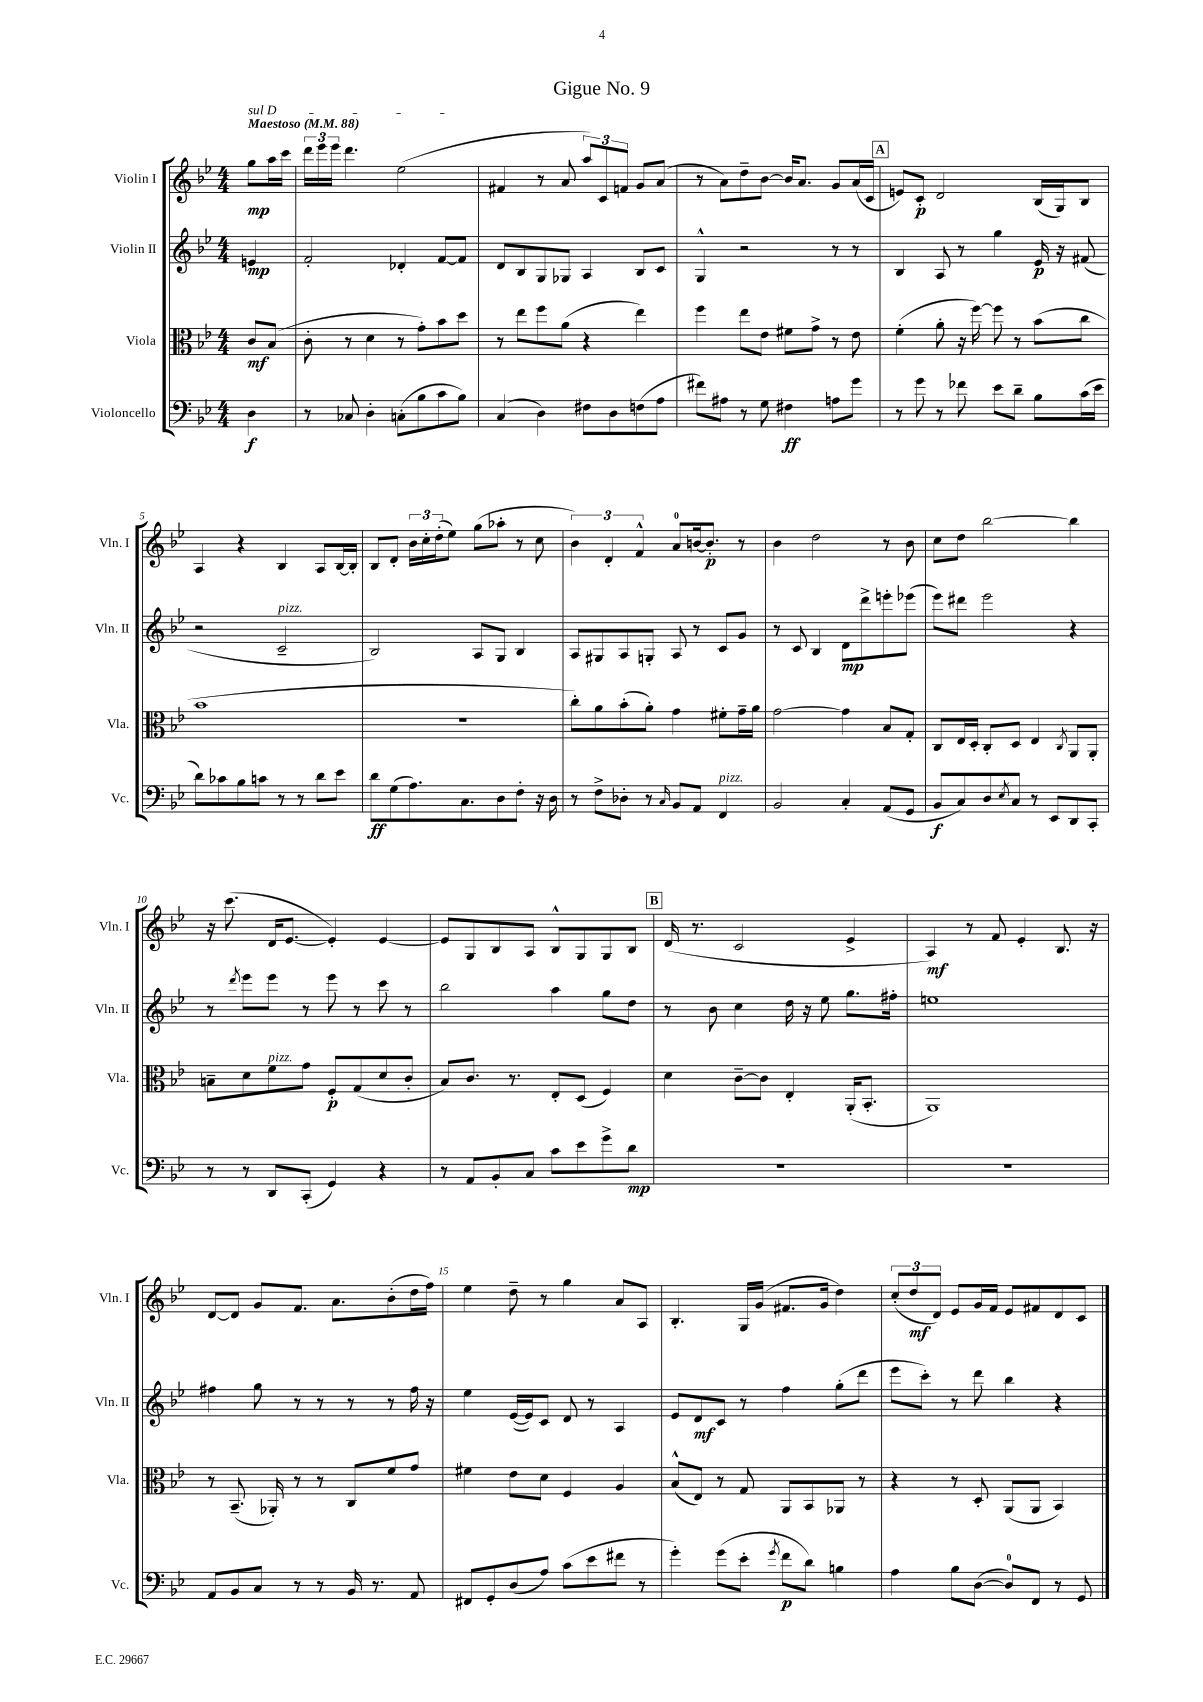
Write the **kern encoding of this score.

**kern	**kern	**kern	**kern
*staff4	*staff3	*staff2	*staff1
*clefF4	*clefC3	*clefG2	*clefG2
*k[b-e-]	*k[b-e-]	*k[b-e-]	*k[b-e-]
*M4/4	*M4/4	*M4/4	*M4/4
*MM88	*MM88	*MM88	*MM88
4D\	8c/L	4e/	8gg\L
.	(8B-/J	.	16aa\L
.	.	.	16ccc\JJ
=	=	=	=
8r	8c'\	2f'/	24ddd\LL
.	.	.	24eee-\
.	.	.	24eee-\JJ
8C-/	8r	.	4.ddd\
4D'\	4d\	.	.
(8C'\L	8r	4d-'/	(2ee-\
8B-\	8g'\L)	.	.
8c\	8b-\	[8f/L	.
8B-\J)	8dd\J	8f/]J	.
=	=	=	=
(4C/	8r	8d/L	4f#/
.	8ee-\L	8B-/	.
4D\)	8ff\	8G/	8r
.	(8a\J	8G-/J	8a/
8F#\L	4r	4A/	12aa/L)
.	.	.	12c/
8D\	.	.	.
.	.	.	12f/J
(8F\	4ee-\)	8B-/L	8g/L
8A\J	.	8c/J	(8a/J
=	=	=	=
8f#\L)	4ff\	4G^^/	8r
8A#\J	.	.	8a\L)
8r	8ee-\L	2r	8dd~\
8G\	8e-\J	.	[8b-\J
4F#\	8f#\L	.	16b-/]LK
.	.	.	8.a/J
.	8g^\J	.	.
8A\L	8r	8r	8g/L
8g\J	8e-\	8r	(16a/L
.	.	.	16c/JJ
=	=	=	=
8r	(4f'\	4B-/	8e/L)
8g\	.	.	8c'/J
8r	8a'\	8A/	2d/
8f-\	16r	8r	.
.	[16ff\)	.	.
8e-\L	8ff\]	4gg\	.
8d~\J	8r	.	.
8B-\L	(8b-\L	16e-/	(16B-/LL
.	.	16r	16G/J)
(16c\L	8cc\J	(8f#/	8B-/J
16e-\JJ	.	.	.
=	=	=	=
8d\L)	1b-	2r	4A/
8c-\	.	.	.
8B-\	.	.	4r
8c\J	.	.	.
8r	.	2c~/	4B-/
8r	.	.	.
8d\L	.	.	8A/L
8e-\J	.	.	[16B-/L
.	.	.	16B-'/]JJ
=	=	=	=
8d\L	1r	2B-/)	8B-/L
(8G\	.	.	8d'/J
8.A\)	.	.	24b-\LL
.	.	.	24cc'\
.	.	.	(24dd'\J
.	.	.	8ee-\J)
8.C\	.	.	.
.	.	8A/L	(8gg\L
8D\	.	8G/J	8aa-'\J
8F'\J	.	4B-/	8r
16r	.	.	8cc\
16D\	.	.	.
=	=	=	=
8r	8cc'\L)	8A/L	6b-\)
8F^\L	8a\	8G#/	.
.	.	.	6d'/
8D-'\J	(8b-'\	8A/	.
.	.	.	6f^^/
8r	8a'\J)	8G'/J	.
16qqC/	.	.	.
8BB-/L	4g\	8A/	8a/L
8AA/J	.	8r	[16b/k
.	.	.	8.b'/]J
4FF/	8f#'\L	8c/L	.
.	16g~\L	8g/J	8r
.	16a\JJ	.	.
=	=	=	=
2BB-/	[2g\	8r	4b-\
.	.	8c/	.
.	.	4B-/	2dd\
4C'/	4g\]	8d\L	.
.	.	8ddd^\	.
(8AA/L	8B-/L	8eee'\	8r
8GG/J	8G'/J	(8eee-\J	8b-\
=	=	=	=
8BB-/L	8C/L	8eee-\L)	8cc\L
8C/)	16E-/L	8ddd#\J	8dd\J
.	16D'/JJ	.	.
8D/	8C'/L	2eee-\	[2bb-\
8qE-/	.	.	.
8C/J	8D/J	.	.
8r	4E-/	.	.
8EE-/L	.	.	.
.	8qC/	.	.
8DD/	8AA/L	4r	4bb-\]
8CC'/J	8AA'/J	.	.
=	=	=	=
8r	8B~\L	8r	16r
.	.	.	(8.ccc\
.	.	8qddd/	.
8r	8d\	8eee-\L	.
8DD/L	8f\	8eee-\J	16d/LK
.	.	.	[8.e-/J
(8CC'/J	8g\J	8r	.
4GG/)	8F'/L	8eee-\	4e-'/])
.	(8G/	8r	.
4r	8d/	8ccc\	[4e-/
.	8c'/J	8r	.
=	=	=	=
8r	8B-/L)	2bb-\	8e-/]L
8AA/L	8.c/J	.	8G/
8BB-'/	.	.	8B-/
.	8.r	.	.
8C/J	.	.	8A/J
8c\L	8E-'/L	4aa\	8B-^^/L
8e-\	(8D/J	.	8G/
8g^\	4F/)	8gg\L	8G/
8d\J	.	8dd\J	8B-/J
=	=	=	=
1r	4d\	8r	(16d/
.	.	.	8.r
.	.	8b-\	.
.	[8c~\L	4cc\	2c/
.	8c\]J	.	.
.	4E-'/	16dd\	.
.	.	16r	.
.	.	8ee-\	.
.	(16AA'/LK	8.gg\L	4e-^/
.	8.BB-'/J	.	.
.	.	16ff#'\Jk	.
=	=	=	=
1r	1AA)	1ee	4A/)
.	.	.	8r
.	.	.	8f/
.	.	.	4e-'/
.	.	.	8.B-/
.	.	.	16r
=	=	=	=
8AA/L	8r	4ff#\	[8d/L
8BB-/	(8.BB-~/	.	8d/]J
8C/J	.	8gg\	8g/L
.	16AA-'/)	.	.
8r	8r	8r	8.f/J
8r	8r	8r	.
.	.	.	8.a\L
16BB-/	8C/L	8r	.
8.r	.	.	.
.	8f/	8r	(8b-'\
8AA/	8g/J	16ff#\	16dd\L
.	.	16r	16ff\JJ)
=	=	=	=
8FF#/L	4f#\	4ee-\	4ee-\
8GG'/	.	.	.
(8D/	8e-\L	([16e-/LL	8dd~\
.	.	16e-/]J)	.
8A/J)	8d\J	8c/J	8r
(8c\L	4F/	8d/	4gg\
8e-\	.	8r	.
8f#\J	4A/	4A/	8a/L
8r	.	.	8A/J
=	=	=	=
4g'\)	(8B-^^/L	8e-/L	4.B-'/
.	8E-/J)	8d/	.
(8g\L	8r	8c/J	.
8e-'\J	8G/	8r	16G/LL
.	.	.	(16g/JJ
8qg/	.	.	.
8f\L	8AA/L	4ff\	8.f#/L
8d\J)	8BB-/	.	.
.	.	.	16g/Jk
4B\	8AA-/J	(8gg'\L	4dd\)
.	8r	8ddd\J	.
=	=	=	=
4A\	4r	8eee-\L	(12cc'/L
.	.	.	12dd/
.	.	8ccc'\J)	.
.	.	.	12d/J)
8B-\L	8r	8r	8e-/L
([8D\J	8D'/	8ddd\	16g/L
.	.	.	16f/JJ
8D/]L)	(8AA/L	4bb-\	8e-/L
8FF/J	8AA/J	.	8f#/
8r	4BB-/)	4r	8d/
8GG/	.	.	8c/J
==	==	==	==
*-	*-	*-	*-
